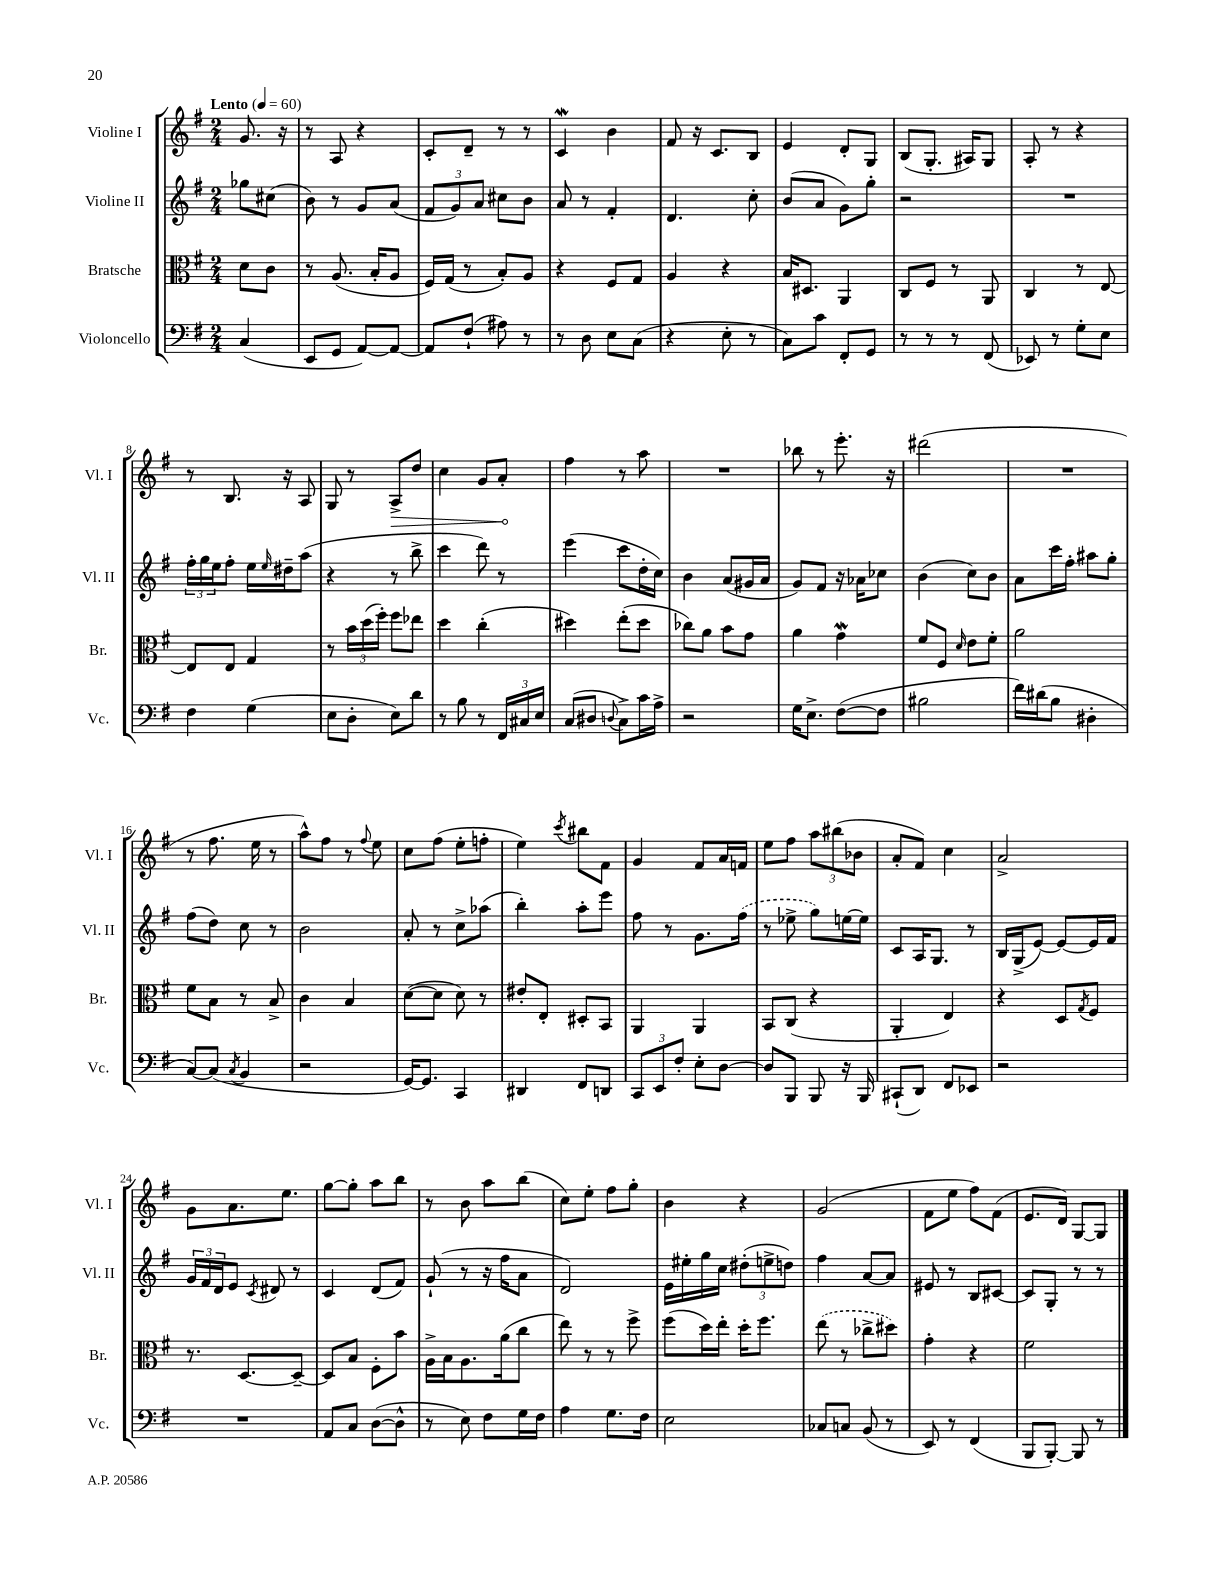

**kern	**kern	**kern	**kern
*staff4	*staff3	*staff2	*staff1
*clefF4	*clefC3	*clefG2	*clefG2
*k[f#]	*k[f#]	*k[f#]	*k[f#]
*M2/4	*M2/4	*M2/4	*M2/4
*MM60	*MM60	*MM60	*MM60
(4C/	8d\L	8gg-\L	8.g/
.	8c\J	(8cc#\J	.
.	.	.	16r
=	=	=	=
8EE/L	8r	8b\)	8r
8GG/J	(8.A/	8r	8A/
[8AA/L)	.	8g/L	4r
.	16B'/LK	.	.
8AA/_J	8A/J	(8a/J	.
=	=	=	=
8AA/]L	16F#/LL)	12f#/L	8c'/L
.	(16G/JJ	.	.
.	.	12g/)	.
(8F#`/J	8r	.	8d~/J
.	.	12a/J	.
8A#\)	8B'/L)	8cc#\L	8r
8r	8A/J	8b\J	8r
=	=	=	=
8r	4r	8a/	4c/
8D\	.	8r	.
8E\L	8F#/L	4f#'/	4b\
(8C\J	8G/J	.	.
=	=	=	=
4r	4A/	4.d/	8f#/
.	.	.	16r
.	.	.	8.c/L
8E'\	4r	.	.
8r	.	8cc'\	8B/J
=	=	=	=
8C\L)	16B/LK	(8b/L	4e/
.	8.D#/J	.	.
8c\J	.	8a/J	.
8FF#'/L	4AA/	8g\L)	8d'/L
8GG/J	.	8gg'\J	8G/J
=	=	=	=
8r	8C/L	2r	(8B/L
8r	8F#/J	.	8.G'/J
8r	8r	.	.
.	.	.	16A#/LK)
(8FF#/	8AA/	.	8G/J
=	=	=	=
8EE-/)	4C/	2r	8A'/
8r	.	.	8r
8G'\L	8r	.	4r
8E\J	[8E/	.	.
=	=	=	=
4F#\	8E/]L	24ff#'\LL	8r
.	.	24gg\	.
.	.	24ee\J	.
.	8E/J	8ff#'\J	8.B/
(4G\	4G/	16ee\LL	.
.	.	16qqee/	.
.	.	16dd#~\J	16r
.	.	(8aa\J	8A/
=	=	=	=
8E\L	8r	4r	8G/
8D'\J	24b\LL	.	8r
.	(24dd\	.	.
.	24ff#'\JJ)	.	.
8E\L)	8ff#\L	8r	8A^/L
8d\J	8ee-\J	8bb^\	8dd/J
=	=	=	=
8r	4dd\	4ccc\	4cc\
8B\	.	.	.
8r	(4cc'\	8ddd\)	8g/L
24FF#/LL	.	8r	8a'/J
24C#/	.	.	.
24E/JJ	.	.	.
=	=	=	=
(8C/L	4dd#\)	(4eee\	4ff#\
8D#/J	.	.	.
8qqD/	.	.	.
8C^\L)	(8ee'\L	8ccc\L	8r
16c\L	8dd#\J	16dd'\L	8aa\
16A^\JJ	.	16cc\JJ)	.
=	=	=	=
2r	8cc-\L)	4b\	2r
.	8a\J	.	.
.	8b\L	(8a/L	.
.	8g\J	16g#/L	.
.	.	16a/JJ	.
=	=	=	=
16G\LK	4a\	8g/L)	8bb-\
8.E^\J	.	.	.
.	.	8f#/J	8r
([8F#\L	4g\	16r	8.eee'\
.	.	16a-\LK	.
8F#\]J	.	8cc-\J	.
.	.	.	16r
=	=	=	=
2B#\	8f#/L	(4b\	(2ddd#\
.	8F#/J	.	.
.	16qqd/	.	.
.	8e\L	8cc\L)	.
.	8f#'\J	8b\J	.
=	=	=	=
16f#\LL)	2a\	8a\L	2r
(16d#\J	.	.	.
8B\J	.	16ccc\L	.
.	.	16ff#'\JJ	.
4D#'\	.	8aa#\L	.
.	.	8gg'\J	.
=	=	=	=
[8C/L)	8f#\L	(8ff#\L	8r
(8C/]J	8B\J	8dd\J)	8.ff#\
8qC/	.	.	.
4BB/	8r	8cc\	.
.	.	.	16ee\
.	8B^/	8r	8r
=	=	=	=
2r	4c\	2b\	8aa^^\L)
.	.	.	8ff#\J
.	4B/	.	8r
.	.	.	8qqff#/
.	.	.	8ee\
=	=	=	=
[16GG/LK)	([8d\L	8a'/	8cc\L
8.GG/]J	.	.	.
.	8d\]J	8r	(8ff#\J
4CC/	8d\)	8cc^\L	8ee'\L
.	8r	(8aa-\J	8ff'\J
=	=	=	=
4DD#/	8e#'/L	4bb'\)	4ee\)
.	8E'/J	.	.
.	.	.	8qccc/
8FF#/L	8D#'/L	8aa'\L	8bb#\L
8DD/J	8BB/J	8eee\J	8f#\J
=	=	=	=
12CC/L	4AA/	8ff#\	4g/
12EE/	.	.	.
.	.	8r	.
12F#'/J	.	.	.
8E'\L	4AA/	8.g\L	8f#/L
[8D\J	.	.	16a/L
.	.	(16ff#\Jk	16f/JJ
=	=	=	=
8D/]L	8BB/L	8r	8ee\L
8BBB/J	(8C/J	8ee-^\	8ff#\J
8BBB/	4r	8gg\L)	12aa\L
.	.	.	(12bb#\
16r	.	[16ee\L	.
.	.	.	12b-\J
16BBB/	.	16ee\]JJ	.
=	=	=	=
(8CC#`/L	4AA'/	8c/L	8a'/L
8DD/J)	.	16A/K	8f#/J)
.	.	8.G/J	.
8FF#/L	4E/)	.	4cc\
8EE-/J	.	8r	.
=	=	=	=
2r	4r	16B/LL	2a^/
.	.	(16G^/J	.
.	.	[8e/J)	.
.	8D/L	8e/_L	.
.	8qG/	.	.
.	8F#/J	16e/]L	.
.	.	16f#/JJ	.
=	=	=	=
2r	8.r	24g/LL	8g\L
.	.	24f#/	.
.	.	24d/J	.
.	.	8e/J	8.a\
.	[8.D/L	.	.
.	.	8qc/	.
.	.	8d#/	.
.	.	.	8.ee\J
.	8D~/_J	8r	.
=	=	=	=
8AA/L	8D/]L	4c/	[8gg\L
8C/J	8B/J	.	8gg'\]J
([8D\L	8F#'\L	(8d/L	8aa\L
8D^^\]J	8b\J	8f#/J)	8bb\J
=	=	=	=
8r	16A^\LL	(8g`/	8r
.	16B\J	.	.
8E\)	8.A\	8r	8b\
8F#\L	.	16r	8aa\L
.	(16a\k	16ff#\LK	.
16G\L	8cc\J	8a\J	(8bb\J
16F#\JJ	.	.	.
=	=	=	=
4A\	8ee\)	2d/)	8cc\L)
.	8r	.	8ee'\J
8.G\L	8r	.	8ff#\L
.	8ff#^\	.	8gg'\J
16F#\Jk	.	.	.
=	=	=	=
2E\	(8ff#\L	16e\LL	4b\
.	.	16ee#'\	.
.	16dd\L)	16gg\	.
.	16ee'\JJ	16cc\JJ	.
.	16dd'\LK	(12dd#'\L	4r
.	8.ff#\J	.	.
.	.	12ee^\	.
.	.	12dd\J)	.
=	=	=	=
8C-/L	(8ee\	4ff#\	(2g/
8C/J	8r	.	.
(8BB/	8cc-^\L	[8a/L	.
8r	8dd#\J)	8a/]J	.
=	=	=	=
8EE/)	4g'\	8e#/	8f#\L
8r	.	8r	8ee\J
(4FF#/	4r	8B/L	8ff#\L)
.	.	[8c#/J	(8f#\J
=	=	=	=
8BBB/L	2f#\	8c#/]L	8.e/L
[8BBB'/J)	.	8G'/J	.
.	.	.	16d/Jk)
8BBB/]	.	8r	[8G/L
8r	.	8r	8G/]J
==	==	==	==
*-	*-	*-	*-
